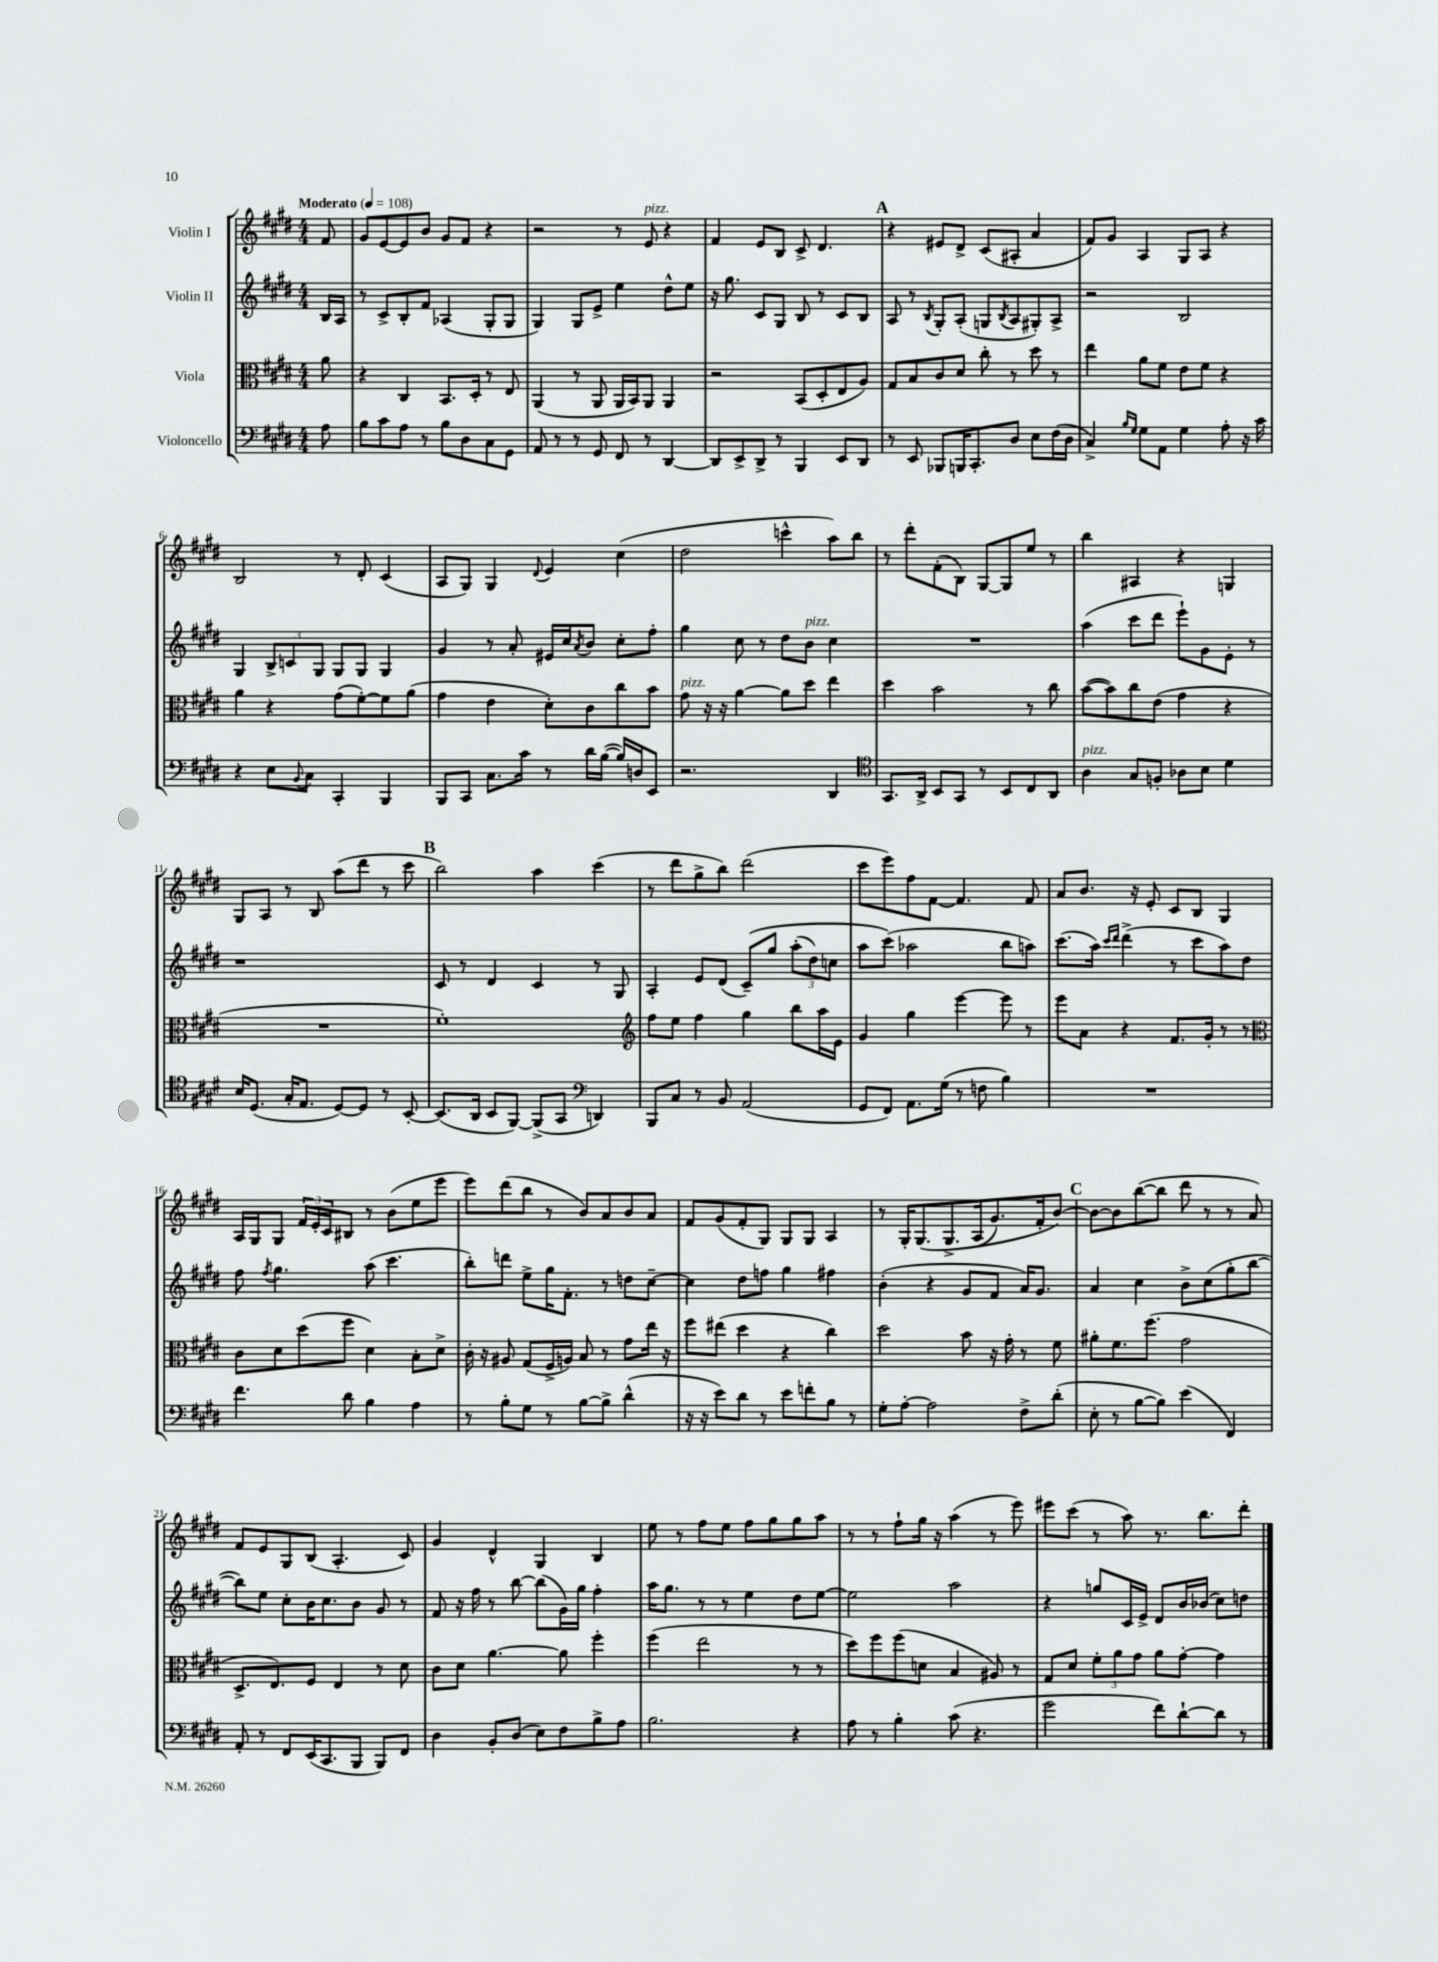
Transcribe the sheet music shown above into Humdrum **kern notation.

**kern	**kern	**kern	**kern
*part4	*part3	*part2	*part1
*staff4	*staff3	*staff2	*staff1
*I"Violoncello	*I"Viola	*I"Violin II	*I"Violin I
*clefF4	*clefC3	*clefG2	*clefG2
*k[f#c#g#d#]	*k[f#c#g#d#]	*k[f#c#g#d#]	*k[f#c#g#d#]
*M4/4	*M4/4	*M4/4	*M4/4
*MM108	*MM108	*MM108	*MM108
=	=	=	=
!	!	!	!LO:TX:a:B:t=Moderato
8A\	8a\	16B/LL	8f#/
.	.	16A/JJ	.
=1	=1	=1	=1
8B\L	4r	8r	8g#/L
8c#\	.	8c#^/L	[8e/
8A\J	4C#/	8B'/	8e/]
8r	.	8f#/J	8b/J
8B\L	8.BB/L	(4A-X/	8g#/L
8D#\	.	.	8f#/J
.	16D#'/Jk	.	.
8C#\	8r	8G#'/L	4r
8GG#\J	8E/	8G#/J	.
=2	=2	=2	=2
8AA/	(4AA/	4G#/)	2r
8r	.	.	.
8r	8r	8G#/L	.
8GG#/	8AA/	8e^/J	.
8FF#/	16AA/LL	4ee\	8r
.	16BB/J)	.	.
!	!	!	!LO:TX:a:i:t=pizz.
8r	8AA/J	.	8e/
[4DD#/	4AA/	8dd#^^\L	4r
.	.	8ee\J	.
=3	=3	=3	=3
8DD#/L]	2r	16r	4f#/
.	.	8.gg#\	.
8EE^/	.	.	.
8DD#^/J	.	8c#/L	8e/L
8r	.	8G#/J	8B/J
4BBB/	(8BB/L	8B/	8c#^/
.	8D#'/	8r	4.d#/
8EE/L	8E/	8c#/L	.
8DD#/J	8A/J)	8B/J	.
!!LO:REH:place=s1:t=A
=4	=4	=4	=4
8r	8G#/L	8A/	4r
8EE/	8B/	8r	.
.	.	8qB/	.
8BBB-X/L	8c#/	8G#'/L	8e#X/L
16BBBn/K	8d#/J	(8A'/J	8d#^/J
8.CC#'/	.	.	.
.	8cc#'\	8Gn/L	(8c#/L
.	.	8qB/	.
8D#/J	8r	8A/	8A#X'/J
8E\L	8dd#\	8G#X'/)	4a/
(16F#\L	8r	8A^/J	.
16D#\JJ	.	.	.
=5	=5	=5	=5
4C#^/)	4ee\	2r	8f#/L)
.	.	.	8g#/J
16qqB/LL	.	.	.
16qqG#/JJ	.	.	.
8G#\L	8a\L	.	4A/
8AA\J	8f#\J	.	.
4G#\	8e\L	2B/	8G#/L
.	8f#\J	.	8A/J
8A'\	4r	.	4r
16r	.	.	.
16c#\	.	.	.
!!LO:LB:g=z
=6	=6	=6	=6
4r	4a\	4G#/	2B/
8E\L	4r	12B^/L	.
.	.	12cn/	.
8qqBB/	.	.	.
8C#\J	.	.	.
.	.	12G#/J	.
4CC#'/	(8g#\L	8G#/L	8r
.	[8f#'\)	8G#/J	8d#'/
4BBB/	8f#\]	4G#/	(4c#/
.	(8a\J	.	.
=7	=7	=7	=7
8BBB/L	4g#\	4g#/	8A/L
8CC#/J	.	.	8G#/J)
8.C#\L	4e\	8r	4G#/
.	.	8a'/	.
16c#\Jk	.	.	.
.	.	.	8qqd#/
8r	8d#'\L)	16e#X/LL	4e/
.	.	16cc#/J	.
.	.	8qa/	.
16d#\LL	8c#\	8b/J	.
([16B\JJ	.	.	.
16B/LL])	8cc#\	8cc#'\L	(4cc#\
16Dn/J	.	.	.
8EE/J	8b\J	8ff#'\J	.
=8	=8	=8	=8
!	!LO:TX:a:i:t=pizz.	!	!
2.r	8g#\	4gg#\	2dd#\
.	16r	.	.
.	16r	.	.
.	[4a\	8cc#\	.
.	.	8r	.
.	8a\L]	8dd#\L	4cccn^^\
!	!	!LO:TX:a:i:t=pizz.	!
.	8dd#\J	8b\J	.
4DD#/	4ee\	4cc#\	8aa\L)
.	.	.	8bb\J
=9	=9	=9	=9
*clefC4	*	*	*
8.GG#/L	4dd#\	1r	8r
.	.	.	8ddd#'\L
16AA^/Jk	.	.	.
8BB/L	2b\	.	(8f#'\
8GG#/J	.	.	8B\J)
8r	.	.	[8G#/L
8BB/L	.	.	8G#/]
8C#/	8r	.	8ee/J
8AA/J	8cc#\	.	8r
=10	=10	=10	=10
!LO:TX:a:i:t=pizz.	!	!	!
4A\	([8b\L	(4aa\	4bb\
.	8b\])	.	.
8G#/L	8cc#\	8ccc#\L	4A#X/
8Fn'/J	(8e\J	8ddd#\J	.
8A-X\L	4g#\	8eee`\L)	4r
8B\J	.	8g#\	.
4d#\	4r	8e'\J	4Gn/
.	.	8r	.
!!LO:LB:g=z
=11	=11	=11	=11
16B/KL	1r	1r	8G#/L
(8.D#/J	.	.	.
.	.	.	8A/J
16G#'/KL	.	.	8r
8.E/J	.	.	.
.	.	.	8B/
[8D#/L)	.	.	(8aa\L
8D#/J]	.	.	8ddd#\J
8r	.	.	8r
[8BB'/	.	.	8ccc#\
!!LO:REH:place=s1:t=B
=12	=12	=12	=12
(8.BB/L]	1f#')	8c#/	2bb\)
.	.	8r	.
16AA/Jk	.	.	.
8BB/L	.	4d#/	.
[8FF#/J)	.	.	.
(8FF#^/L]	.	4c#/	4aa\
8GG#/J	.	.	.
*clefF4	*	*	*
4DDn/)	.	8r	(4ccc#\
.	.	8G#/	.
=13	=13	=13	=13
*	*clefG2	*	*
8BBB/L	8ff#\L	4A'/	8r
8C#/J	8ee\J	.	8ddd#\L
8r	4ff#\	8e/L	8gg#^\
8BB/	.	(8d#/J	8bb\J)
(2AA/	4gg#\	(8c#~/L)	(2ddd#\
.	.	8gg#/J	.
.	8bb\L	(12aa'\L	.
.	.	12dd#\)	.
.	16aa\L	.	.
.	.	12ccn\J	.
.	16e\JJ	.	.
=14	=14	=14	=14
8GG#/L	4g#/	8aa\L	8ccc#\L
8FF#/J)	.	(8ccc#\J)	8eee\)
8.AA\L	4gg#\	2aa-X\	8ff#\
.	.	.	[8f#\J
(16G#\Jk	.	.	.
8r	[4eee\	.	4.f#/]
8Fn\	.	.	.
4B\)	8eee\]	8bb\L	.
.	8r	8aan\J)	8f#/
=15	=15	=15	=15
1r	8eee\L	(8.ccc#\L	8a/L
.	8a\J	.	8.b/J
.	.	16aa\Jk)	.
.	.	16qqccc#/LL	.
.	.	16qqddd#/JJ	.
.	4r	(4ddd#^\	.
.	.	.	16r
.	.	.	8e'/
.	8.f#/L	8r	8c#/L
.	.	8ccc#\L	8B/J
.	16g#'/Jk	.	.
.	8r	8aa\)	4G#/
.	8r	8dd#\J	.
!!LO:LB:g=z
=16	=16	=16	=16
*	*clefC3	*	*
4.f#\	8c#\L	8ff#\	16A/LL
.	.	.	16G#/J
.	.	8qff#/	.
.	8d#\	4.gg#\	8G#/J
.	(8dd#\	.	24f#/LL
.	.	.	24e'/
.	.	.	24c#/J
8d#\	8ff#\J	.	8B#X/J
4B\	4d#\)	(8aa\	8r
.	.	4.ccc#\	(8b\L
4A\	8B'\L	.	8ee\
.	8d#^\J	.	8eee\J
=17	=17	=17	=17
8r	16c#'\	8bb'\L)	8eee\L)
.	16r	.	.
8B'\L	8A#X/	8dddn\J	(8ddd#\
8G#\J	(8G#/L	8ee^\L	8bb\J
8r	16F#^/L	16gg#\K	8r
.	16An/JJ)	8.f#'\J	.
[8B\L	8B/	.	8b/L)
8B^\J]	8r	8r	8a/
(4d#^^\	8g#\L	8ddn\L	8b/
.	16ee\Jk	[8cc#~\J	8a/J
.	16r	.	.
=18	=18	=18	=18
16r	8ff#\L	4cc#\]	8f#/L
16r	.	.	.
8e\L)	(8ee#X\J	.	(8g#/
8d#\J	4dd#\	8dd#\L	8f#'/
8r	.	8ffn\J	8G#/J)
8e\L	4r	4gg#\	8G#/L
8fn'\	.	.	8G#/J
8B\J	4cc#\)	4ff#X\	4A/
8r	.	.	.
=19	=19	=19	=19
8G#'\L	2dd#\	(4b'\	8r
[8A'\J	.	.	16G#'/KL
.	.	.	(8.G#/
2A\]	.	4r	.
.	.	.	8.G#^/
.	8b\	8g#/L	.
.	.	.	(16A/k
.	16r	8f#/J	8.g#/)
.	16g#'\	.	.
8F#^\L	8r	16a/KL)	.
.	.	8.g#/J	16f#'/k
(8d#'\J	8f#\	.	[8b/J)
!!LO:REH:place=s1:t=C
=20	=20	=20	=20
8E'\	8a#X'\L	4a/	8b\L_
8r	8.f#\	.	8b\]
[8B\L	.	4cc#\	([8bb\
.	(8.ff#\J	.	.
8B\J])	.	.	8bb\J]
(4e\	2g#\	8b^\L	8ddd#\
.	.	(8cc#\	8r
4FF#/)	.	8gg#'\	8r
.	.	[8bb\J	8a/)
!!LO:LB:g=z
=21	=21	=21	=21
8AA'/	8.D#^/L	8bb\L])	8f#/L
8r	.	8ee\J	8e/
.	8.E/)	.	.
8FF#/L	.	8cc#'\L	8G#/
(16EE/K	8F#/J	16b\K	(8B/J
8.CC#/	.	8.cc#\	.
.	4E/	.	4.A'/
8BBB/J	.	8b\J	.
8BBB/L)	8r	8g#/	.
8FF#/J	8d#\	8r	8c#/)
=22	=22	=22	=22
4D#\	8c#\L	8f#/	4g#/
.	8d#\J	16r	.
.	.	16ff#\	.
8BB'/L	[4.a\	8r	4d#^^/
(8D#/J	.	[8bb\	.
8E\L)	.	(8bb\L]	4G#/
8F#\	8a\]	16g#\L)	.
.	.	16gg#\JJ	.
8B^\	4ff#'\	4ff#'\	4B/
8A\J	.	.	.
=23	=23	=23	=23
2.B\	(4ff#\	16aa\KL	8ee\
.	.	8.gg#\J	.
.	.	.	8r
.	2ee\	8r	8ff#\L
.	.	8r	8ee\J
.	.	4ee\	8ff#\L
.	.	.	8gg#\
4r	8r	8dd#\L	8gg#\
.	8r	[8ee\J	8aa\J
=24	=24	=24	=24
8A\	8dd#\L)	2ee\]	8r
8r	8ff#\	.	8r
4B'\	(8ff#\	.	8ff#`\L
.	8dn\J	.	16gg#\Jk
.	.	.	16r
(8c#\	4B/	2aa\	(4aa\
4.r	.	.	.
.	8A#X/)	.	8r
.	8r	.	8eee\)
=25	=25	=25	=25
2g#\	8G#/L	4r	8eee#X\L
.	8d#/J	.	(8ccc#\J
.	12f#'\L	8ggn/L	8r
.	12a\	.	.
.	.	16c#/L	8aa\)
.	12g#\J	.	.
.	.	16e^/JJ	.
8f#\L)	8a\L	8d#/L	8.r
[8d#`\	[8g#'\J	16b/L	.
.	.	(16b-X/JJ	8.bb\L
8d#\J]	4g#\]	8cc#\L)	.
8r	.	8ddn\J	8ddd#'\J
==	==	==	==
*-	*-	*-	*-
